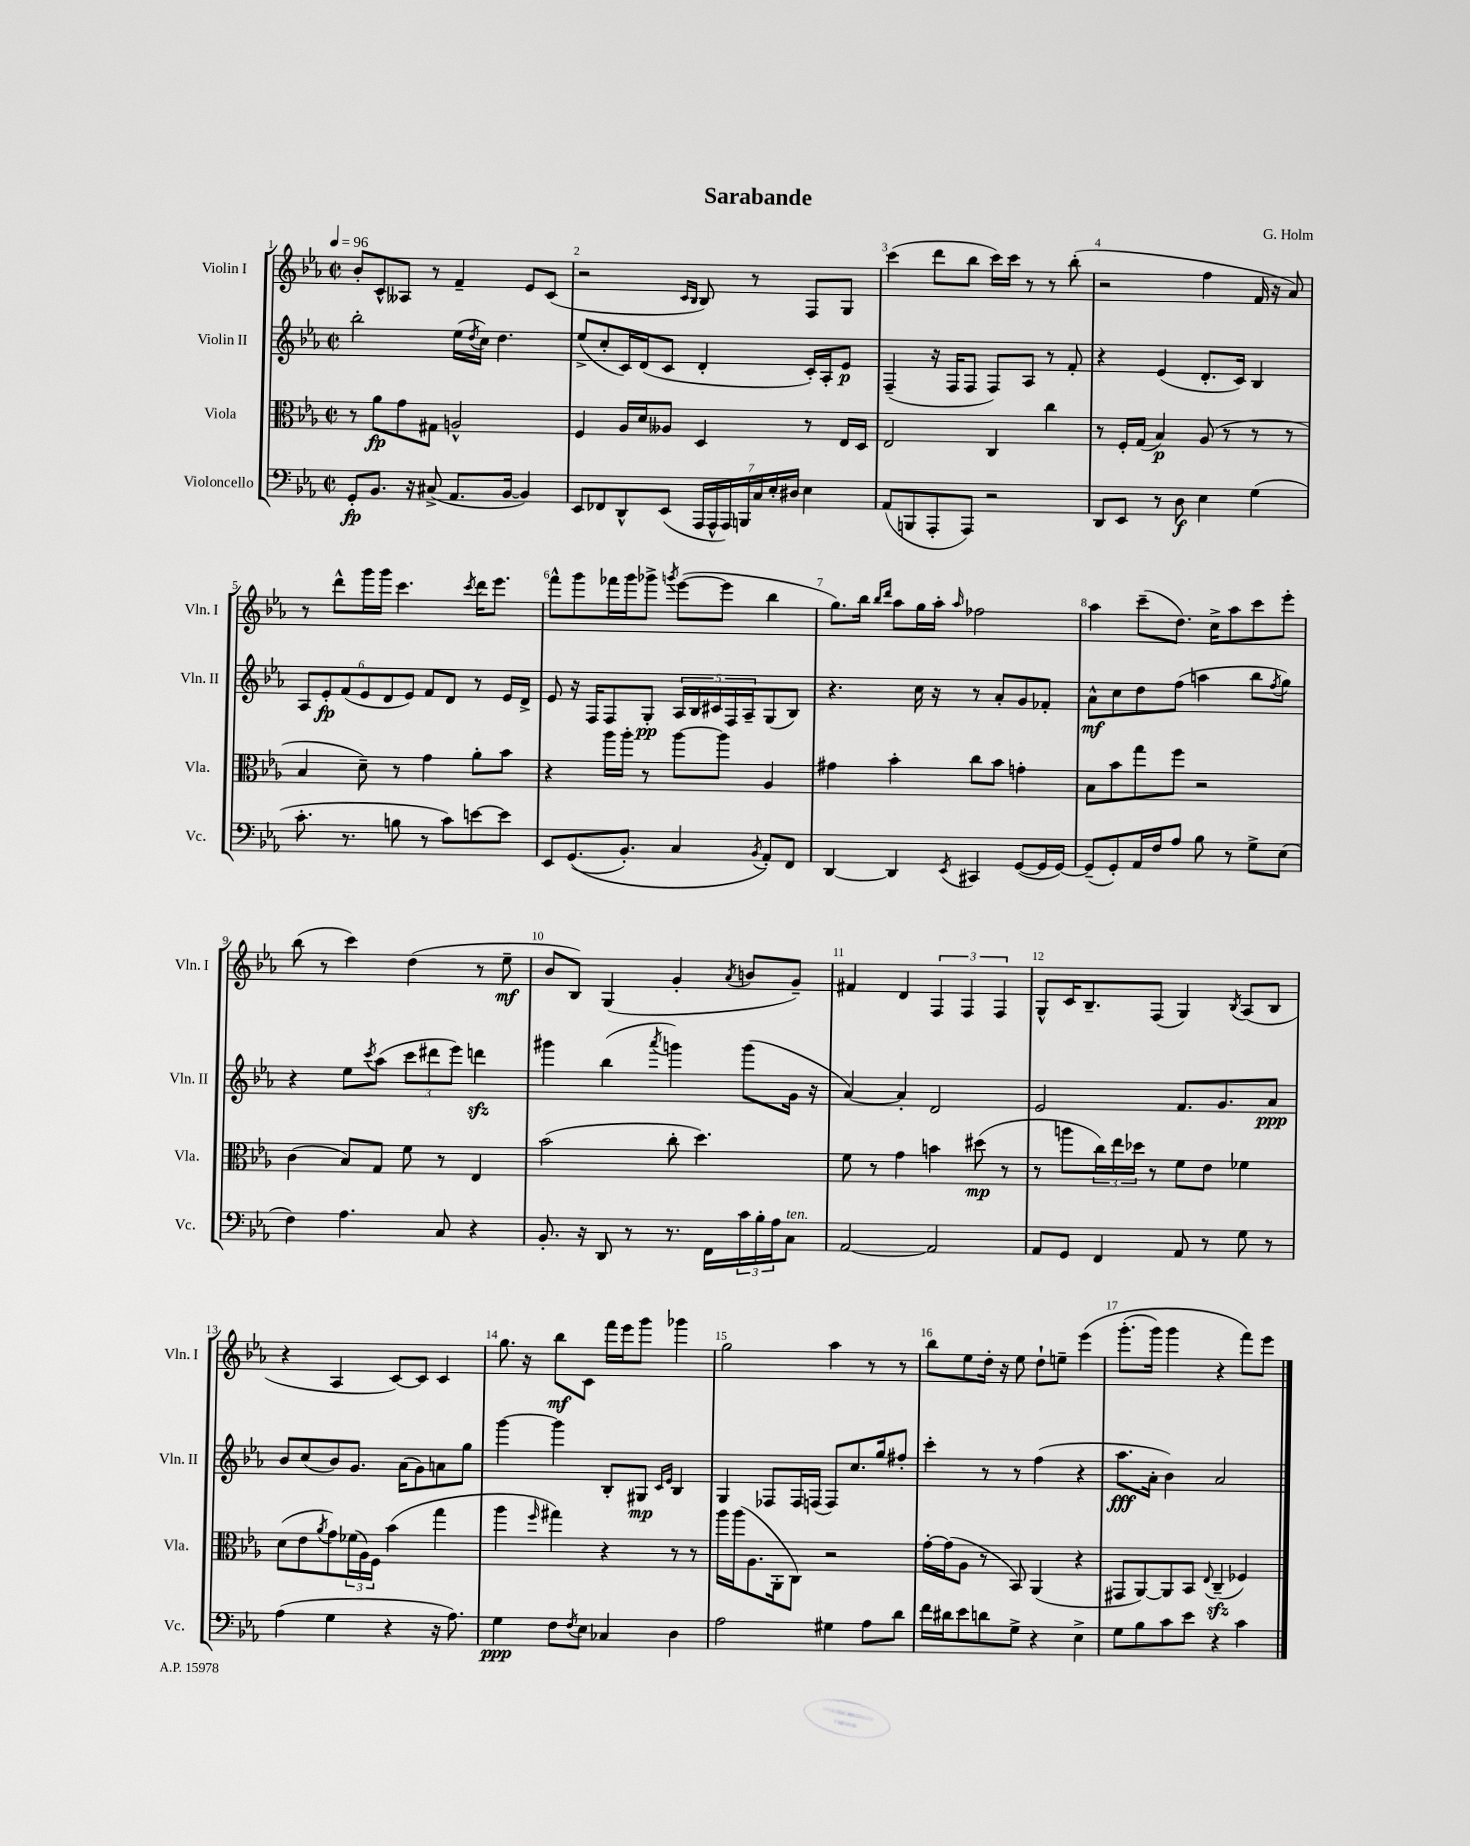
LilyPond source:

\header { title = "Sarabande" composer = "G. Holm" }
<<
\new StaffGroup <<
\new Staff = "s0" \with { instrumentName = "Violin I" shortInstrumentName = "Vln. I" } {
    \clef treble \key ees \major \defaultTimeSignature \time 2/2 \tempo 4 = 96
    bes'8-. c'8-^ aeses8 r8 f'4-- ees'8 c'8( |
    r2 \grace { c'16 bes16 } bes8) r8 f8 g8 |
    c'''4( d'''8 bes''8 c'''16) c'''16 r8 r8 bes''8-.( |
    r2 f''4 f'16 r16 aes'8) |
    r8 d'''8-^ g'''16 g'''16 c'''4. \acciaccatura { c'''8 } d'''16 ees'''8. |
    f'''8-^ g'''8 fes'''16 g'''16 ges'''8-> \acciaccatura { g'''8 } ees'''8~( ees'''8 bes''4 |
    g''8.) bes''16 \grace { bes''16 d'''16 } aes''8 g''16 aes''16-. \grace { aes''16 } fes''2 |
    aes''4 c'''8--( d''8.) c''16-> aes''8 c'''8 ees'''8-. |
    bes''8( r8 c'''4) d''4( r8 ees''8--\mf |
    bes'8 bes8) g4( g'4-. \acciaccatura { aes'8 } b'8 g'8--) |
    fis'4 d'4 \tuplet 3/2 { f4 f4 f4 } |
    g8-^ c'16 bes8.-- f8( g4) \acciaccatura { bes8 } aes8( bes8 |
    r4 aes4 c'8~) c'8 c'4 |
    g''8. r16 bes''8\mf c'8 f'''16 ees'''16 g'''8 ges'''4 |
    g''2 aes''4 r8 r8 |
    bes''8 ees''8 d''16-. r16 ees''8 d''8-! e''8-- ees'''4\( |
    g'''8.-.( g'''16) g'''4 r4 f'''8\) ees'''8 \bar "|." |
}
\new Staff = "s1" \with { instrumentName = "Violin II" shortInstrumentName = "Vln. II" } {
    \clef treble \key ees \major \defaultTimeSignature \time 2/2
    bes''2-. ees''16( \acciaccatura { d''8 } c''16) d''4. |
    ees''8->( c''8-. c'16) d'16( c'8 d'4-. c'16-.) aes16-. ees'8\p |
    f4--( r16 f16 f8 f8) aes8 r8 f'8-. |
    r4 ees'4( d'8.-. c'16) bes4 |
    \tuplet 6/4 { aes8 ees'8-.\fp f'8( ees'8 d'8 ees'8) } f'8 d'8 r8 ees'16 d'16-> |
    ees'8 r16 f16 f8 g8-.\pp \tuplet 5/4 { aes16 bes16 cis'16 f16 aes16-- } g8( bes8) |
    r4. c''16 r16 r8 aes'8-. g'8 fes'8-. |
    aes'8-^\mf c''8 d''8 f''8( a''4 bes''8 \acciaccatura { f''8 } g''8) |
    r4 ees''8 \acciaccatura { c'''8 } aes''8( \tuplet 3/2 { c'''8 dis'''8 ees'''8) } d'''4\sfz |
    gis'''4 bes''4( \acciaccatura { aes'''8 } g'''4) g'''8( g'16 r16 |
    aes'4~) aes'4-. d'2 |
    ees'2 f'8. g'8. aes'8\ppp |
    bes'8 c''8( bes'8) g'8. aes'16( g'8) a'8 g''8 |
    g'''4~ g'''4 bes8-. gis8\mp \grace { c'16 ees'16 } bes4 |
    g4 fes8 fes16 f16( f8) c''8. g''16 fis''8-. |
    c'''4-. r8 r8 f''4( r4 |
    aes''8.\fff aes'16-. bes'4) aes'2 \bar "|." |
}
\new Staff = "s2" \with { instrumentName = "Viola" shortInstrumentName = "Vla." } {
    \clef alto \key ees \major \defaultTimeSignature \time 2/2
    r8 aes'8\fp g'8 gis8 a2-^ |
    f4 aes16 d'16 aeses8 d4 r8 ees16 d16 |
    ees2 c4 c''4 |
    r8 f16-. g16( bes4\p) aes8( r8 r8 r8 |
    bes4 d'8--) r8 g'4 aes'8-. bes'8 |
    r4 aes''16 aes''16-. r8 aes''8~ aes''8 aes4 |
    gis'4 bes'4-. c''8 bes'8 g'4-. |
    bes8 bes'8 g''8 f''8 r2 |
    c'4( bes8) g8 f'8 r8 ees4 |
    bes'2( c''8-. d''4.) |
    f'8 r8 g'4 b'4 dis''8\mp( r8 |
    r8 a''8 \tuplet 3/2 { c''16) ees''16 des''16 } r8 f'8 ees'8 fes'4 |
    d'8( ees'8 \acciaccatura { aes'8 } g'8) \tuplet 3/2 { fes'16( aes16) f16 } bes'4( g''4 |
    aes''4 \grace { f''16 } gis''4) r4 r8 r8 |
    aes''16 aes''16( aes8. aes,16-. c8) r2 |
    g'16~-. g'16( aes8 r8 bes,8) aes,4( r4 |
    gis,8 aes,8~) aes,8 bes,8 \appoggiatura { ees8 } c4--\sfz( fes4) \bar "|." |
}
\new Staff = "s3" \with { instrumentName = "Violoncello" shortInstrumentName = "Vc." } {
    \clef bass \key ees \major \defaultTimeSignature \time 2/2
    g,8-.\fp bes,8. r16 cis8->( aes,8. bes,16~ bes,4) |
    ees,8 fes,8 d,8-^ ees,8( \tuplet 7/4 { aes,,16 aes,,16-^ aes,,16) b,,16 c16 ees16-. dis16 } ees4 |
    aes,8( b,,8 aes,,8-. aes,,8) r2 |
    d,8 ees,8 r8 d8\f ees4 g4( |
    c'8.-. r8. b8 r8 c'8) e'8~ e'8 |
    ees,8 g,8.(\( bes,8.-.) c4 \acciaccatura { bes,8 } aes,8-.\) f,8 |
    d,4~ d,4 \acciaccatura { ees,8 } cis,4 g,8~( g,16 g,16~) |
    g,8--( g,8-.) aes,16 f16 aes8 bes8 r8 g8-> ees8( |
    f4) aes4. c8 r4 |
    bes,8.-. r16 d,8 r8 r8. f,16 \tuplet 3/2 { c'16 bes16-. aes16 } c8^\markup { \italic "ten." } |
    aes,2~ aes,2 |
    aes,8 g,8 f,4 aes,8 r8 g8 r8 |
    aes4( g4 r4 r16 aes8.) |
    g4\ppp f8 \acciaccatura { f8 } ees8 ces4 d4 |
    aes2 gis4 aes8 d'8 |
    f'16 dis'16 ees'8 d'8 g8-> r4 ees4-> |
    g8 bes8 c'8 ees'8 r4 c'4 \bar "|." |
}
>>
>>
\layout { \context { \Score \override BarNumber.break-visibility = ##(#f #t #t) barNumberVisibility = #all-bar-numbers-visible } }
